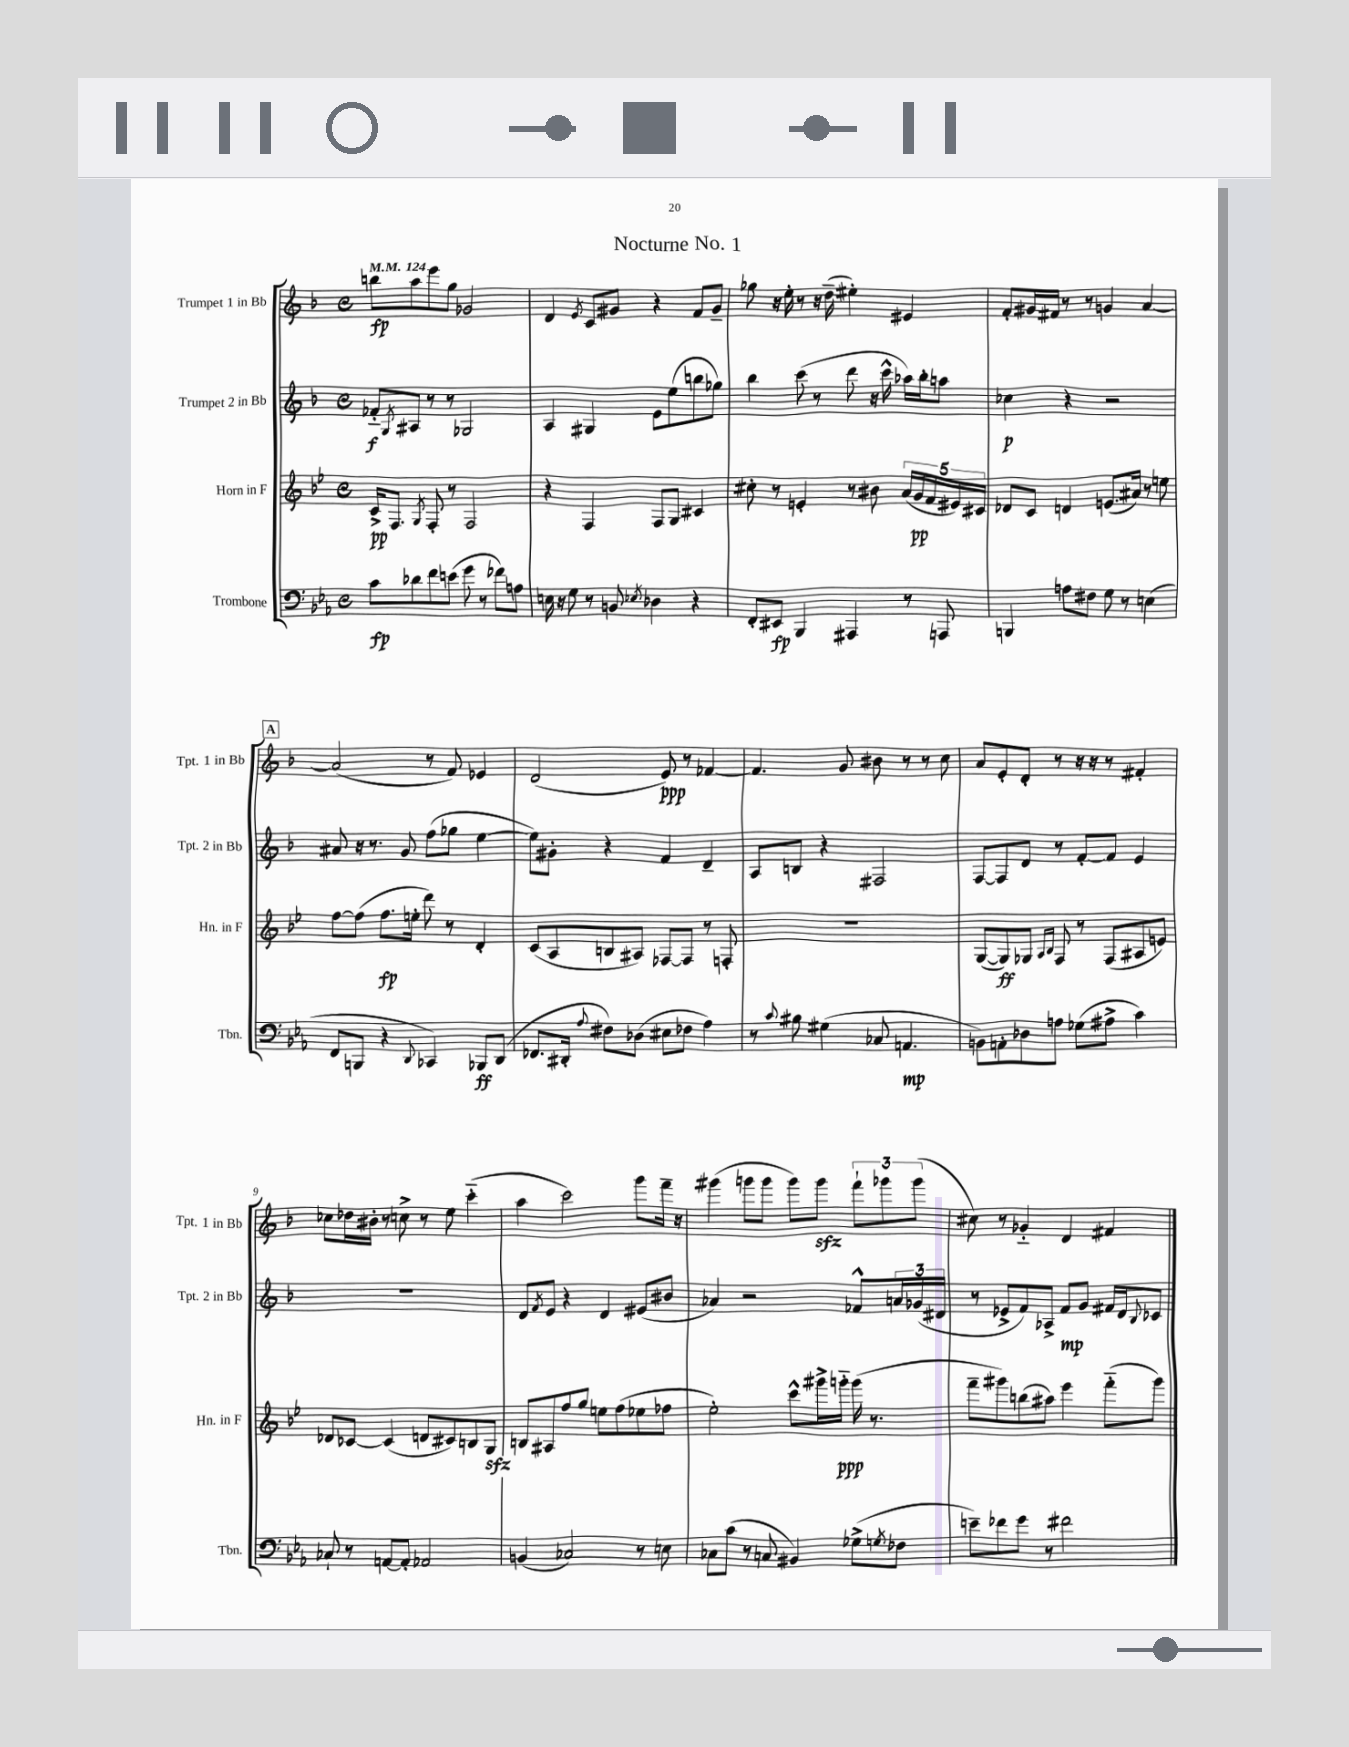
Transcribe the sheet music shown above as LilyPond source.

\header { title = "Nocturne No. 1" }
<<
\new StaffGroup <<
\new Staff = "s0" \with { instrumentName = "Trumpet 1 in Bb" shortInstrumentName = "Tpt. 1 in Bb" } {
    \clef treble \key f \major \defaultTimeSignature \time 4/4 \tempo 4 = 124
    b''8\fp a''8 e'''8 g''8 ges'2 |
    d'4 \acciaccatura { e'8 } c'8 gis'8 r4 f'8 gis'8-- |
    ges''8 r16 e''16-. r8 r16 d''16--( eis''4-.) eis'4 |
    f'8-. gis'16 fis'16 r8 r8 g'4 a'4~ |
    \mark \markup { \box "A" } a'2( r8 f'8) ees'4 |
    d'2( e'8\ppp) r8 fes'4~ |
    fes'4. g'8 bis'8 r8 r8 c''8 |
    a'8 e'8-. d'8-. r8 r16 r16 r8 fis'4-. |
    ces''8 des''16 bis'16-. r8 c''8-> r8 e''8 c'''4-_( |
    a''4 c'''2) g'''8 f'''16-- r16 |
    gis'''4( g'''8 g'''8 g'''8) g'''8\sfz \tuplet 3/2 { f'''8-! ges'''8 ges'''8( } |
    cis''8) r8 ges'4-_ d'4 fis'4 \bar "|." |
}
\new Staff = "s1" \with { instrumentName = "Trumpet 2 in Bb" shortInstrumentName = "Tpt. 2 in Bb" } {
    \clef treble \key f \major \defaultTimeSignature \time 4/4
    fes'8-_\f \acciaccatura { g8 } ais8 r8 r8 ges2 |
    a4 gis4 e'8 e''8( b''8 ges''8) |
    bes''4 c'''8( r8 d'''8 r16 c'''16-^ aes''16) bes''16-. a''8 |
    ces''4\p r4 r2 |
    \mark \markup { \box "A" } ais'8 r16 r8. g'8 f''8( ges''8 e''4~ |
    e''8) gis'8-. r4 f'4 d'4-- |
    a8 b8 r4 fis2 |
    f8~ f8 d'8 r8 f'8~-. f'8 e'4 |
    R1 |
    d'8 \acciaccatura { f'8 } e'8 r4 d'4 eis'8( bis'8 |
    aes'4) r2 fes'8-^ \tuplet 3/2 { a'16 ges'16( dis'16 } |
    r8 ees'8-> f'8) aes8-> f'8\mp g'8 fis'16 d'16 \appoggiatura { bes8 } ces'8 \bar "|." |
}
\new Staff = "s2" \with { instrumentName = "Horn in F" shortInstrumentName = "Hn. in F" } {
    \clef treble \key bes \major \defaultTimeSignature \time 4/4
    c'16->\pp f8. \acciaccatura { g8 } f8-. r8 f2 |
    r4 f4 f8 g8 cis'4 |
    cis''8-. r8 e'4-. r8 bis'8 \tuplet 5/4 { a'16( g'16\pp f'16 eis'16) cis'16 } |
    des'8 c'8 d'4 e'8.( ais'16) r8 e''8 |
    \mark \markup { \box "A" } f''8~ f''8( f''8.\fp e''16-. d'''8) r8 d'4-. |
    c'8( a8 b8 ais8) fes8~ fes8 r8 f8-. |
    R1 |
    g8~( g8\ff) ges8 \grace { a16 bes16 } f8 r8 f8( ais8 e'8) |
    des'8 ces'8~ ces'4( d'8 cis'8) b8 g8\sfz |
    b8 ais8 f''8 g''8 e''8 f''8( ees''8 fes''8 |
    ees''2-.) c'''8-^ gis'''16-> g'''16-_\ppp g'''16( r8. |
    f'''8-- gis'''8) b''8( ais''8) ees'''4 f'''8-_( gis'''8) \bar "|." |
}
\new Staff = "s3" \with { instrumentName = "Trombone" shortInstrumentName = "Tbn." } {
    \clef bass \key ees \major \defaultTimeSignature \time 4/4
    c'8\fp des'8 f'8 e'8( g'8 r8 fes'8) a8 |
    e16 r16 g8 r8 b,8 \acciaccatura { ees8 } des4 r4 |
    f,8-. eis,8\fp bes,,4 ais,,4 r8 a,,8 |
    b,,4 a8 fis8 g8 r8 e4( |
    \mark \markup { \box "A" } f,8 b,,8 r4 \appoggiatura { d,8 } ces,4) bes,,8\ff d,8( |
    fes,8. dis,16-. \appoggiatura { aes8 } fis8) des8( eis8 fes8 aes4) |
    r8 \appoggiatura { c'8 } bis8 gis4( ces8 a,4.\mp |
    b,8) a,8-. des8 a8 ges8( ais8-> c'4) |
    ces8-! r8 a,8~ a,8-. aes,2 |
    b,4( ces2) r8 e8 |
    ces8 c'8( r8 c8 bis,4) ges8->( \acciaccatura { g8 } fes8 |
    e'8--) fes'8 g'8 r8 fis'2 \bar "|." |
}
>>
>>
